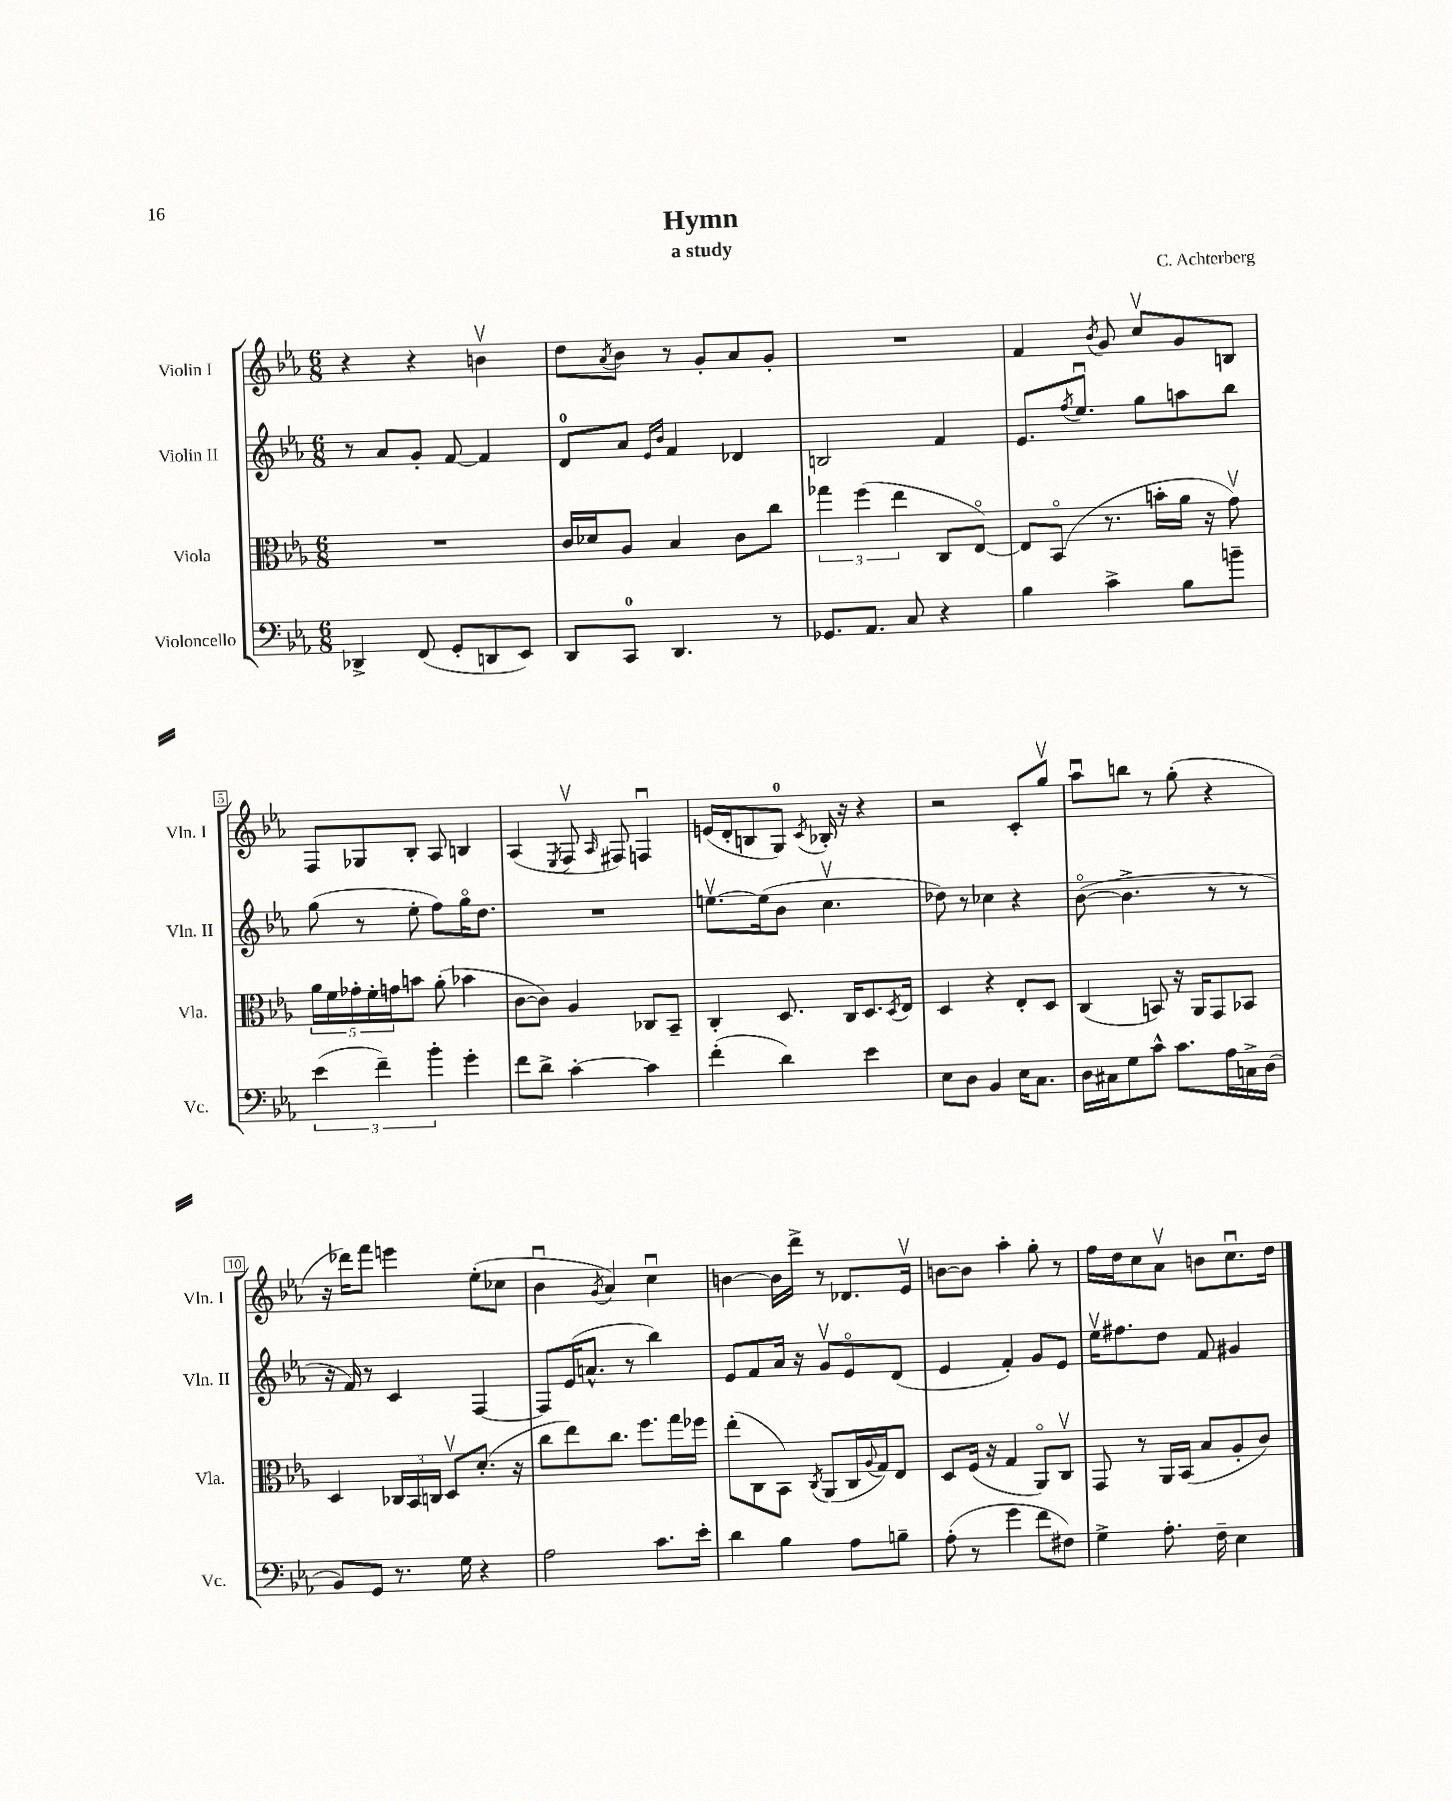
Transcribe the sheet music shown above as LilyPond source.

\header { title = "Hymn" composer = "C. Achterberg" subtitle = "a study" }
<<
\new StaffGroup <<
\new Staff = "s0" \with { instrumentName = "Violin I" shortInstrumentName = "Vln. I" } {
    \clef treble \key ees \major \numericTimeSignature \time 6/8
    r4 r4 b'4\upbow |
    d''8 \acciaccatura { aes'8 } bes'8 r8 g'8-. aes'8 g'8-. |
    R2. |
    f'4 \acciaccatura { bes'8 } g'8 c''8\upbow g'8 b8 |
    f8 ges8 bes8-. aes8 b4 |
    aes4( \acciaccatura { ees8 } f8\upbow \grace { aes16 } fis8) f4\downbow |
    e'16( d'16-. b8 g8-0) \acciaccatura { c'8 } bes16-. r16 r4 |
    r2 c'8-. g''8\upbow |
    aes''8\downbow b''8 r8 g''8-.( r4 |
    r16 des'''16) f'''8 e'''4 ees''8-.( ces''8 |
    bes'4\downbow \acciaccatura { g'8 } aes'4) c''4\downbow |
    b'4~ b'16 d'''16-> r8 des'8. ees'16\upbow |
    b'8~ b'8 aes''4-. g''8-. r8 |
    f''16 d''16 c''8 aes'8\upbow b'8 c''8.\downbow d''16 \bar "|." |
}
\new Staff = "s1" \with { instrumentName = "Violin II" shortInstrumentName = "Vln. II" } {
    \clef treble \key ees \major \numericTimeSignature \time 6/8
    r8 aes'8 g'8-. f'8~ f'4 |
    d'8-0 aes'8 \grace { ees'16 bes'16 } f'4 des'4 |
    b2 f'4 |
    ees'8. \acciaccatura { f''8 } ees''8.\downbow g''8 a''8 bes''8 |
    g''8( r8 ees''8-. f''8) g''16\flageolet d''8. |
    R2. |
    e''8.~\upbow e''16( bes'8 c''4.\upbow |
    des''8) r8 ces''4 r4 |
    bes'8~\flageolet( bes'4.-> r8 r8 |
    r16 f'16) r8 c'4 f4~ |
    f8 ees'16( a'8.-^ r8 bes''4) |
    ees'8 f'8 aes'16 r16 g'8\upbow ees'8\flageolet d'8( |
    ees'4 f'4-.) g'8 ees'8 |
    ees''16\upbow fis''8. d''8 f'8 gis'4 \bar "|." |
}
\new Staff = "s2" \with { instrumentName = "Viola" shortInstrumentName = "Vla." } {
    \clef alto \key ees \major \numericTimeSignature \time 6/8
    R2. |
    c'16 des'16 aes8 bes4 c'8 c''8 |
    \tuplet 3/2 { ges''4 f''4( ees''4 } c8 ees8~\flageolet) |
    ees8 bes,8\flageolet( r8. b'16-. aes'16 r16 g'8\upbow) |
    \tuplet 5/4 { aes'16 f'16 ges'16-. f'16-. g'16 } b'8 aes'8-.( bes'4 |
    c'8~ c'8) aes4 ces8 bes,8-- |
    c4-. d8. c16 d8. \acciaccatura { d8 } ees16 |
    d4 r4 ees8-. d8 |
    c4( b,8) r16 aes,16 g,8 bes,8 |
    d4 \tuplet 3/2 { ces16 bes,16 c16 } d8\upbow d'8.-.( r16 |
    c''8 ees''8) c''8. f''8. g''16 fes''16 |
    ees''8-.( c8 bes,8) \acciaccatura { c8 } aes,8( c16 \appoggiatura { aes8 } g16) ees8 |
    d8 f16( r16 g4 aes,8\flageolet) c8\upbow |
    g,8 r8 aes,16 bes,16( bes8 aes8-. c'8) \bar "|." |
}
\new Staff = "s3" \with { instrumentName = "Violoncello" shortInstrumentName = "Vc." } {
    \clef bass \key ees \major \numericTimeSignature \time 6/8
    des,4-> f,8( g,8-. d,8 ees,8) |
    d,8 c,8-0 d,4. r8 |
    ges,8. aes,8. c8 r4 |
    bes4 c'4-> bes8 b'8-- |
    \tuplet 3/2 { ees'4( f'4--) bes'4-. } g'4-. |
    f'8 d'8-> c'4~-. c'4 |
    f'4-.( d'4) ees'4 |
    ees8 d8 bes,4 ees16 c8. |
    d16 cis16 g8 c'8-^ c'8. aes16 c16-> d16( |
    bes,8) g,8 r8. g16 r4 |
    aes2 c'8. ees'16-. |
    d'4 bes4 aes8 b8-- |
    aes8-.( r8 g'4 f'8 fis8) |
    g4-> aes8.-. f16-- ees4 \bar "|." |
}
>>
>>
\layout { \context { \Score \override BarNumber.stencil = #(make-stencil-boxer 0.1 0.3 ly:text-interface::print) } }
